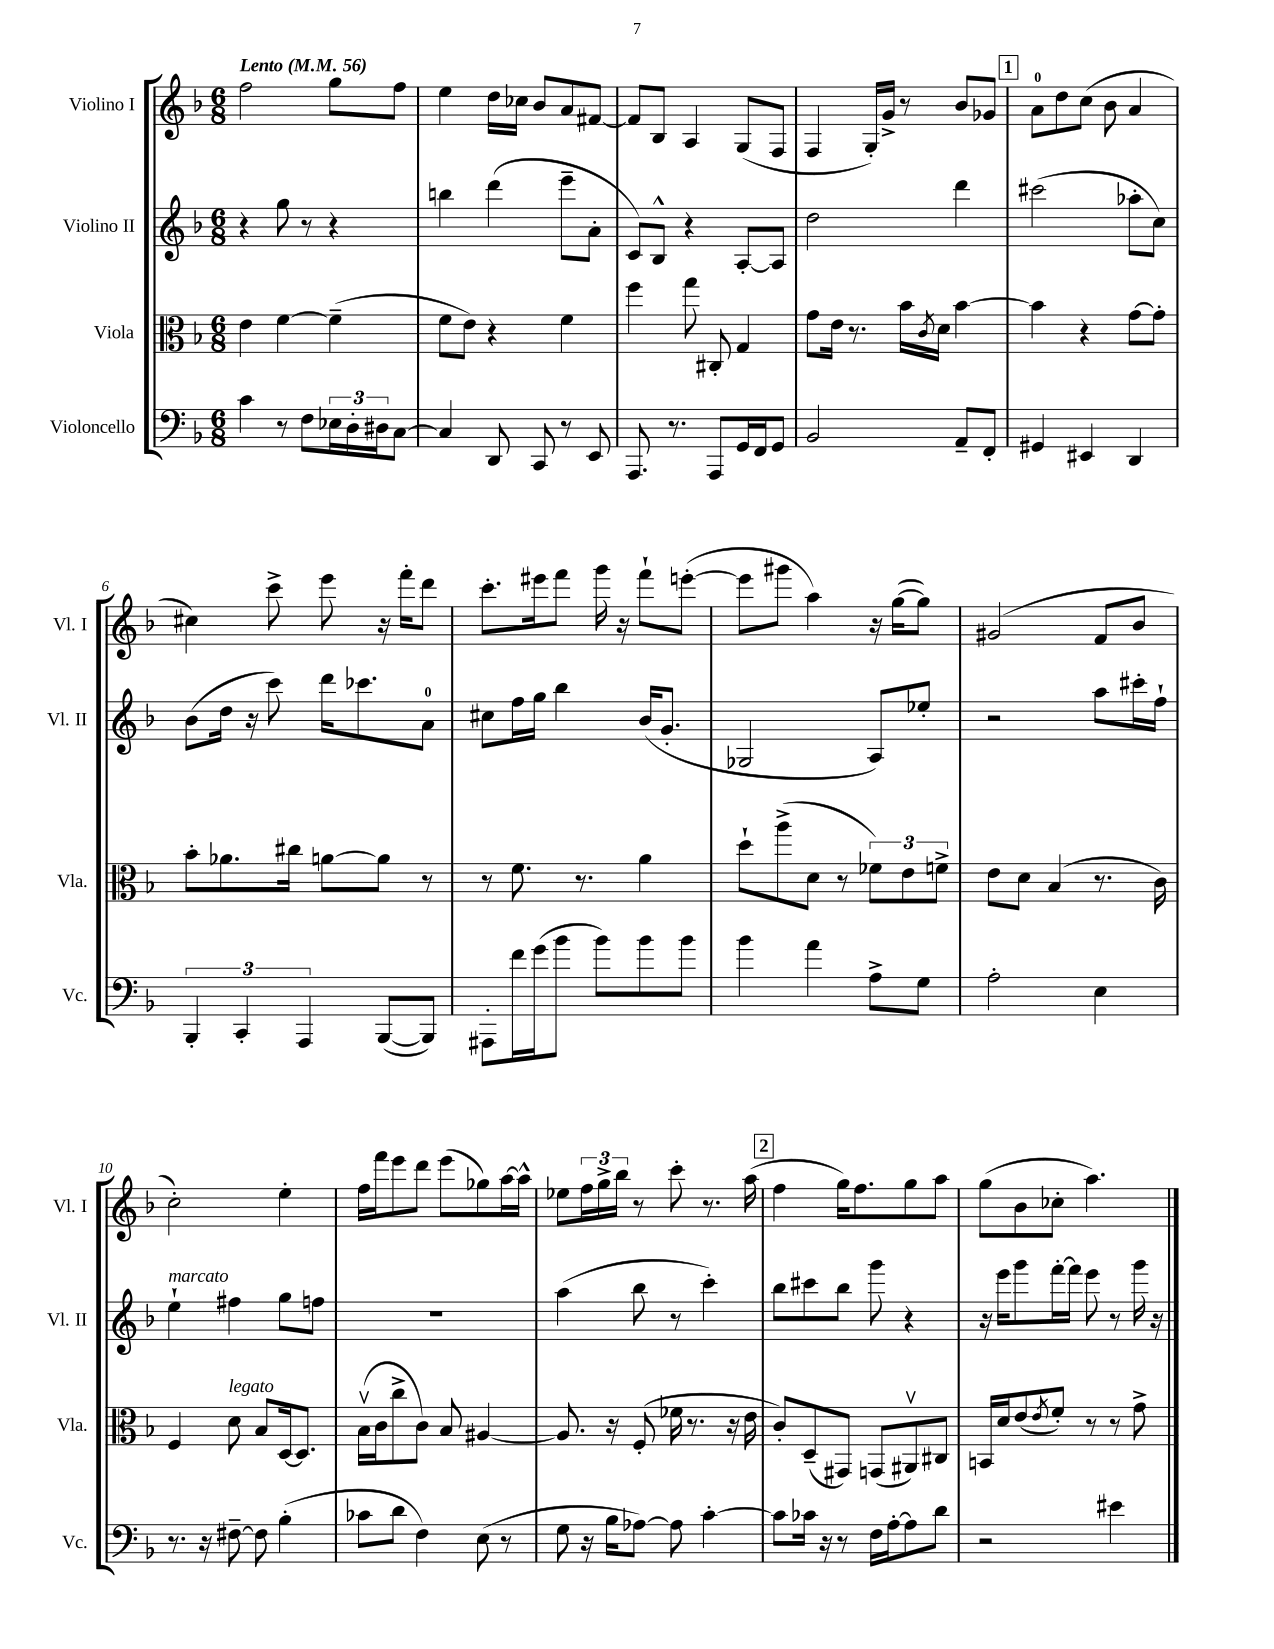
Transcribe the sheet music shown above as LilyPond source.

<<
\new StaffGroup <<
\new Staff = "s0" \with { instrumentName = "Violino I" shortInstrumentName = "Vl. I" } {
    \clef treble \key f \major \numericTimeSignature \time 6/8 \tempo "Lento" 4 = 56
    f''2 g''8 f''8 |
    e''4 d''16 ces''16 bes'8 a'8 fis'8~ |
    fis'8 bes8 a4 g8( f8 |
    f4 g16-.) g'16-> r8 bes'8 ges'8 |
    \mark \markup { \box "1" } a'8-0 d''8 c''8( bes'8 a'4 |
    cis''4) c'''8-> e'''8 r16 f'''16-. d'''8 |
    c'''8.-. eis'''16 f'''8 g'''16 r16 f'''8-! e'''8~-.( |
    e'''8 gis'''8 a''4) r16 g''16~( g''8) |
    gis'2( f'8 bes'8 |
    c''2-.) e''4-. |
    f''16 f'''16 e'''8 d'''8 e'''8( ges''8) a''16~ a''16-^ |
    ees''8 \tuplet 3/2 { f''16 g''16-> bes''16 } r8 c'''8-. r8. a''16( |
    \mark \markup { \box "2" } f''4 g''16) f''8. g''8 a''8 |
    g''8( bes'8 ces''8-. a''4.) \bar "|." |
}
\new Staff = "s1" \with { instrumentName = "Violino II" shortInstrumentName = "Vl. II" } {
    \clef treble \key f \major \numericTimeSignature \time 6/8
    r4 g''8 r8 r4 |
    b''4 d'''4( e'''8-- a'8-. |
    c'8) bes8-^ r4 a8~-. a8 |
    d''2 d'''4 |
    \mark \markup { \box "1" } cis'''2( aes''8-. c''8) |
    bes'8( d''16 r16 c'''8) d'''16 ces'''8. a'8-0 |
    cis''8 f''16 g''16 bes''4 bes'16( g'8.-. |
    ges2 a8) ees''8-. |
    r2 a''8 cis'''16-. f''16-! |
    e''4-!^\markup { \italic "marcato" } fis''4 g''8 f''8 |
    R2. |
    a''4( bes''8 r8 c'''4-.) |
    \mark \markup { \box "2" } bes''8 cis'''8 bes''8 g'''8 r4 |
    r16 e'''16 g'''8 f'''16~-. f'''16 e'''8 r8 g'''16 r16 \bar "|." |
}
\new Staff = "s2" \with { instrumentName = "Viola" shortInstrumentName = "Vla." } {
    \clef alto \key f \major \numericTimeSignature \time 6/8
    e'4 f'4~ f'4--( |
    f'8 e'8) r4 f'4 |
    f''4 g''8 cis8-. g4 |
    g'8 e'16 r8. bes'16 \acciaccatura { c'8 } d'16 bes'4~ |
    \mark \markup { \box "1" } bes'4 r4 g'8~ g'8-. |
    bes'8-. aes'8. cis''16 a'8~ a'8 r8 |
    r8 f'8. r8. a'4 |
    d''8-! a''8->( d'8 r8 \tuplet 3/2 { fes'8) e'8 f'8-> } |
    e'8 d'8 bes4( r8. c'16) |
    f4 d'8^\markup { \italic "legato" } bes8 d16~ d8. |
    bes16\upbow( c'16 c''8-> c'8) bes8 ais4~ |
    ais8. r16 f8-.( fes'16 r8. r16 e'16 |
    \mark \markup { \box "2" } c'8-.) d8--( gis,8) g,8( ais,8\upbow) cis8 |
    b,16 d'16 e'8( \acciaccatura { e'8 } f'8-.) r8 r8 g'8-> \bar "|." |
}
\new Staff = "s3" \with { instrumentName = "Violoncello" shortInstrumentName = "Vc." } {
    \clef bass \key f \major \numericTimeSignature \time 6/8
    c'4 r8 f8 \tuplet 3/2 { ees16 d16-. dis16 } c8~ |
    c4 d,8 c,8 r8 e,8 |
    a,,8. r8. a,,8 g,16 f,16 g,8 |
    bes,2 a,8-- f,8-. |
    \mark \markup { \box "1" } gis,4 eis,4 d,4 |
    \tuplet 3/2 { bes,,4-. c,4-. a,,4 } bes,,8~( bes,,8) |
    ais,,8-. f'16 g'16( bes'8 bes'8) bes'8 bes'8 |
    bes'4 a'4 a8-> g8 |
    a2-. e4 |
    r8. r16 fis8~-- fis8 bes4-.( |
    ces'8 d'8 f4) e8( r8 |
    g8 r16 bes16 aes8~) aes8 c'4~-. |
    \mark \markup { \box "2" } c'8 ces'16 r16 r8 f16 a16~-. a8 d'8 |
    r2 eis'4 \bar "|." |
}
>>
>>
